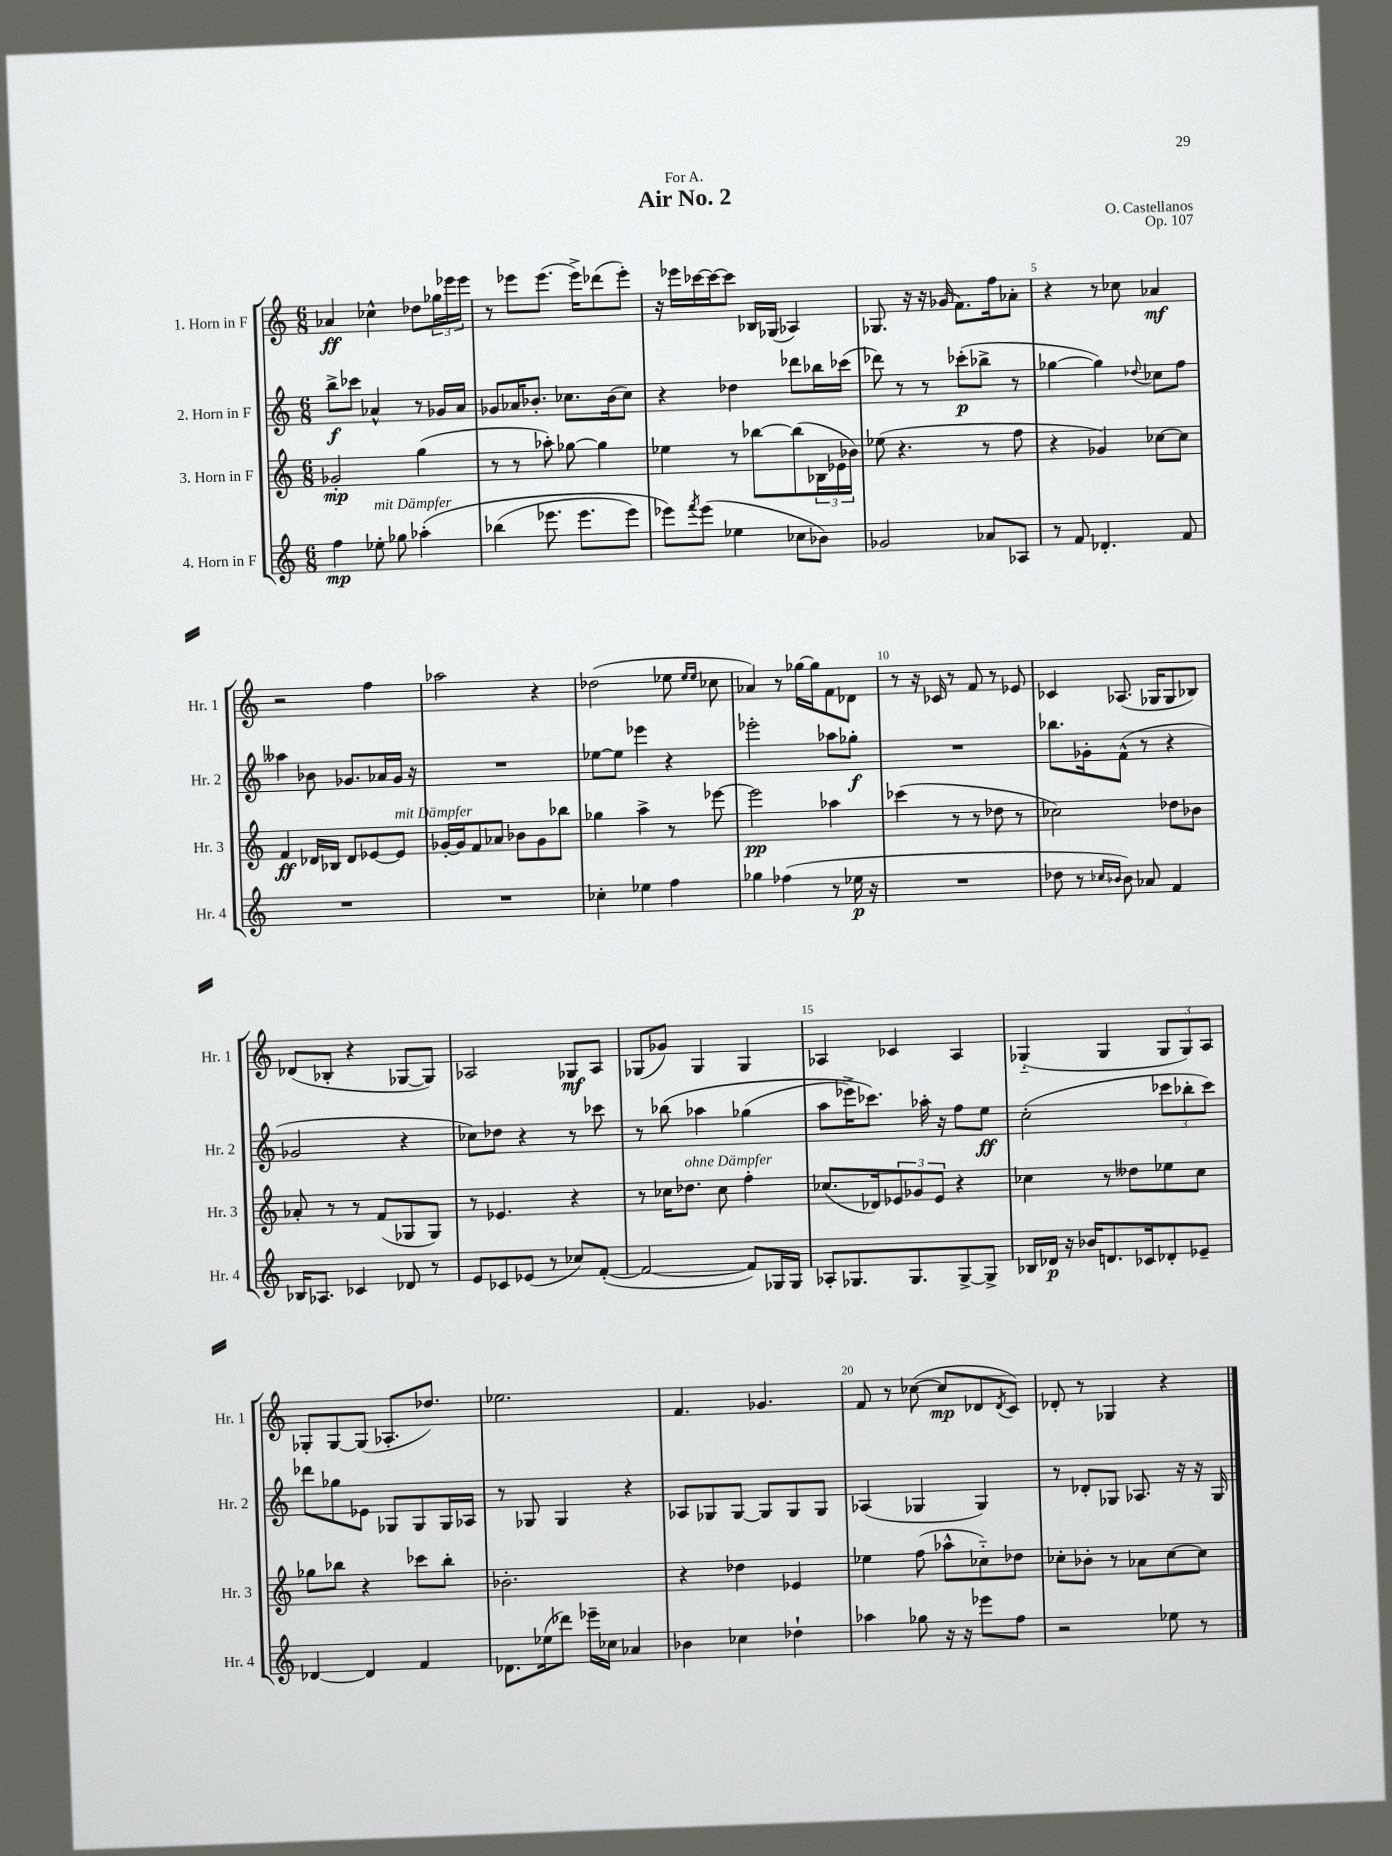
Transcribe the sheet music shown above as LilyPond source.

\header { title = "Air No. 2" composer = "O. Castellanos" dedication = "For A." opus = "Op. 107" }
<<
\new StaffGroup <<
\new Staff = "s0" \with { instrumentName = "1. Horn in F" shortInstrumentName = "Hr. 1" } {
    \clef treble \key c \major \numericTimeSignature \time 6/8
    aes'4\ff ces''4-^ des''8 \tuplet 3/2 { ges''16 ees'''16 ees'''16 } |
    r8 ees'''8 ees'''8.( ees'''16->) des'''8( ees'''8-.) |
    r16 ees'''16 ces'''16~ ces'''16~ ces'''8 bes16 ges16( aes4) |
    ges8. r16 r16 ges'16( f'8.) f''16 aes'8-. |
    r4 r8 ces''8 aes'4\mf |
    r2 f''4 |
    aes''2 r4 |
    des''2( ees''8 \grace { ees''16 ees''16 } ces''8 |
    aes'4) r8 ges''16~ ges''16 f'8 des'8 |
    r8 r16 ces'16 r8 f'8 r8 ees'8 |
    ces'4 aes8.( ges16 ges8 bes8) |
    des'8( bes8-. r4 ges8~ ges8) |
    aes2 ges8\mf aes8 |
    ges8( ges'8) ges4 ges4 |
    aes4 ces'4 aes4 |
    ges4-_( ges4 \tuplet 3/2 { ges8 ges8) a8 } |
    ges8-. ges8~ ges8( aes8.-. des''8.) |
    ees''2. |
    f'4. ges'4. |
    f'8 r8 ces''8~( ces''8\mp des'8 \acciaccatura { des'8 } c'8) |
    des'8-. r8 ges4 r4 \bar "|." |
}
\new Staff = "s1" \with { instrumentName = "2. Horn in F" shortInstrumentName = "Hr. 2" } {
    \clef treble \key c \major \numericTimeSignature \time 6/8
    b''8->\f ces'''8 aes'4-^ r8 ges'16 aes'16 |
    ges'8 aes'16 bes'8.-. ces''8. bes'16( ces''8) |
    r4 des''4 des'''8 bes''16 ces'''16( |
    des'''8) r8 r8 ces'''8-.\p( bes''8-> r8 |
    ges''4~ ges''4) \appoggiatura { des''8 } ces''8 f''8 |
    aeses''4 bes'8 ges'8. aes'16 ges'16 r16 |
    R2. |
    ees''8~ ees''8 ees'''4 r4 |
    ees'''2-. aes''8 ges''8-.\f |
    R2. |
    bes''8. ges'16-. f'8-^( r8 r4 |
    ges'2 r4 |
    ces''8) des''8 r4 r8 ces'''8 |
    r8 bes''8\( aes''4 ges''4( |
    a''8 ees'''16->) ces'''8.\) aes''16-. r16 f''8 e''8\ff |
    c''2-.( \tuplet 3/2 { ces'''8 bes''8-. ces'''8) } |
    des'''8 ges''8 ees'8 ges8 ges8 ges16 aes16 |
    r8 ges8 ges4 r4 |
    aes8 ges8 ges8~ ges8 ges8 ges8 |
    aes4( ges4 ges4) |
    r8 des'8-. ges8 aes8. r16 r16 ges16 \bar "|." |
}
\new Staff = "s2" \with { instrumentName = "3. Horn in F" shortInstrumentName = "Hr. 3" } {
    \clef treble \key c \major \numericTimeSignature \time 6/8
    ges'2-.\mp g''4( |
    r8 r8 aes''8-.) ges''8~ ges''4 |
    ees''4 r8 bes''8~ bes''8( \tuplet 3/2 { bes16 ees'16 bes'16) } |
    ees''8( r4. r8 f''8 |
    r4 ges'4) ces''8~ ces''8 |
    f'4\ff des'16 bes16 des'8 ees'8~ ees'8^\markup { \italic "mit Dämpfer" } |
    ges'16~-. ges'16 f'8 aes'8 bes'8 ges'8 bes''8 |
    ges''4 a''4-> r8 ees'''8~ |
    ees'''2\pp aes''4 |
    ces'''4( r8 r8 des''8 r8 |
    ces''2) des''8 bes'8 |
    aes'8-. r8 r8 f'8( ges8 ges8) |
    r8 ees'4. r4 |
    r8 ces''16 des''8.^\markup { \italic "ohne Dämpfer" } ces''8 f''4-. |
    ces''8.( des'16) \tuplet 3/2 { ees'8 ges'8 ees'8 } r4 |
    ces''4 r8 deses''8 ees''8 ces''8 |
    ges''8 bes''8 r4 ces'''8 bes''8-. |
    bes'2.-. |
    r4 des''4 ees'4 |
    ees''4 f''8( aes''8-^ ces''8-_) des''8 |
    ces''8-. bes'8-. r8 aes'8 ces''8~ ces''8 \bar "|." |
}
\new Staff = "s3" \with { instrumentName = "4. Horn in F" shortInstrumentName = "Hr. 4" } {
    \clef treble \key c \major \numericTimeSignature \time 6/8
    f''4\mp ees''8-.^\markup { \italic "mit Dämpfer" } ges''8 aes''4-.\( |
    bes''4( ees'''8. ees'''8. ees'''8) |
    ees'''8\) \acciaccatura { f'''8 } ees'''8( ees''4 ces''8 bes'8) |
    ges'2 aes'8 aes8 |
    r8 f'8 des'4.-. f'8 |
    R2. |
    R2. |
    ces''4-. ees''4 f''4 |
    ges''4 fes''4( r8 ees''16\p r16 |
    R2. |
    des''8 r8 \grace { ces''16 bes'16 } bes'8) aes'8 f'4 |
    bes16 aes8. ces'4 des'8 r8 |
    e'8 ces'8 ees'8( r8 ces''8) f'8~-.( |
    f'2~ f'8) ges16 ges16 |
    aes8-. ges8. ges8. ges8~-> ges8-> |
    bes16 des'16\p r16 bes'16 d'8. ces'16 des'8-. ees'8-- |
    des'4~ des'4 f'4 |
    des'8. ees''16( des'''8) ees'''16-- ces''16 aes'4 |
    bes'4 ces''4 des''4-! |
    aes''4 ges''8 r16 r16 ees'''8 f''8 |
    r2 ees''8 r8 \bar "|." |
}
>>
>>
\layout { \context { \Score \override BarNumber.break-visibility = ##(#f #t #t) barNumberVisibility = #(every-nth-bar-number-visible 5) } }
